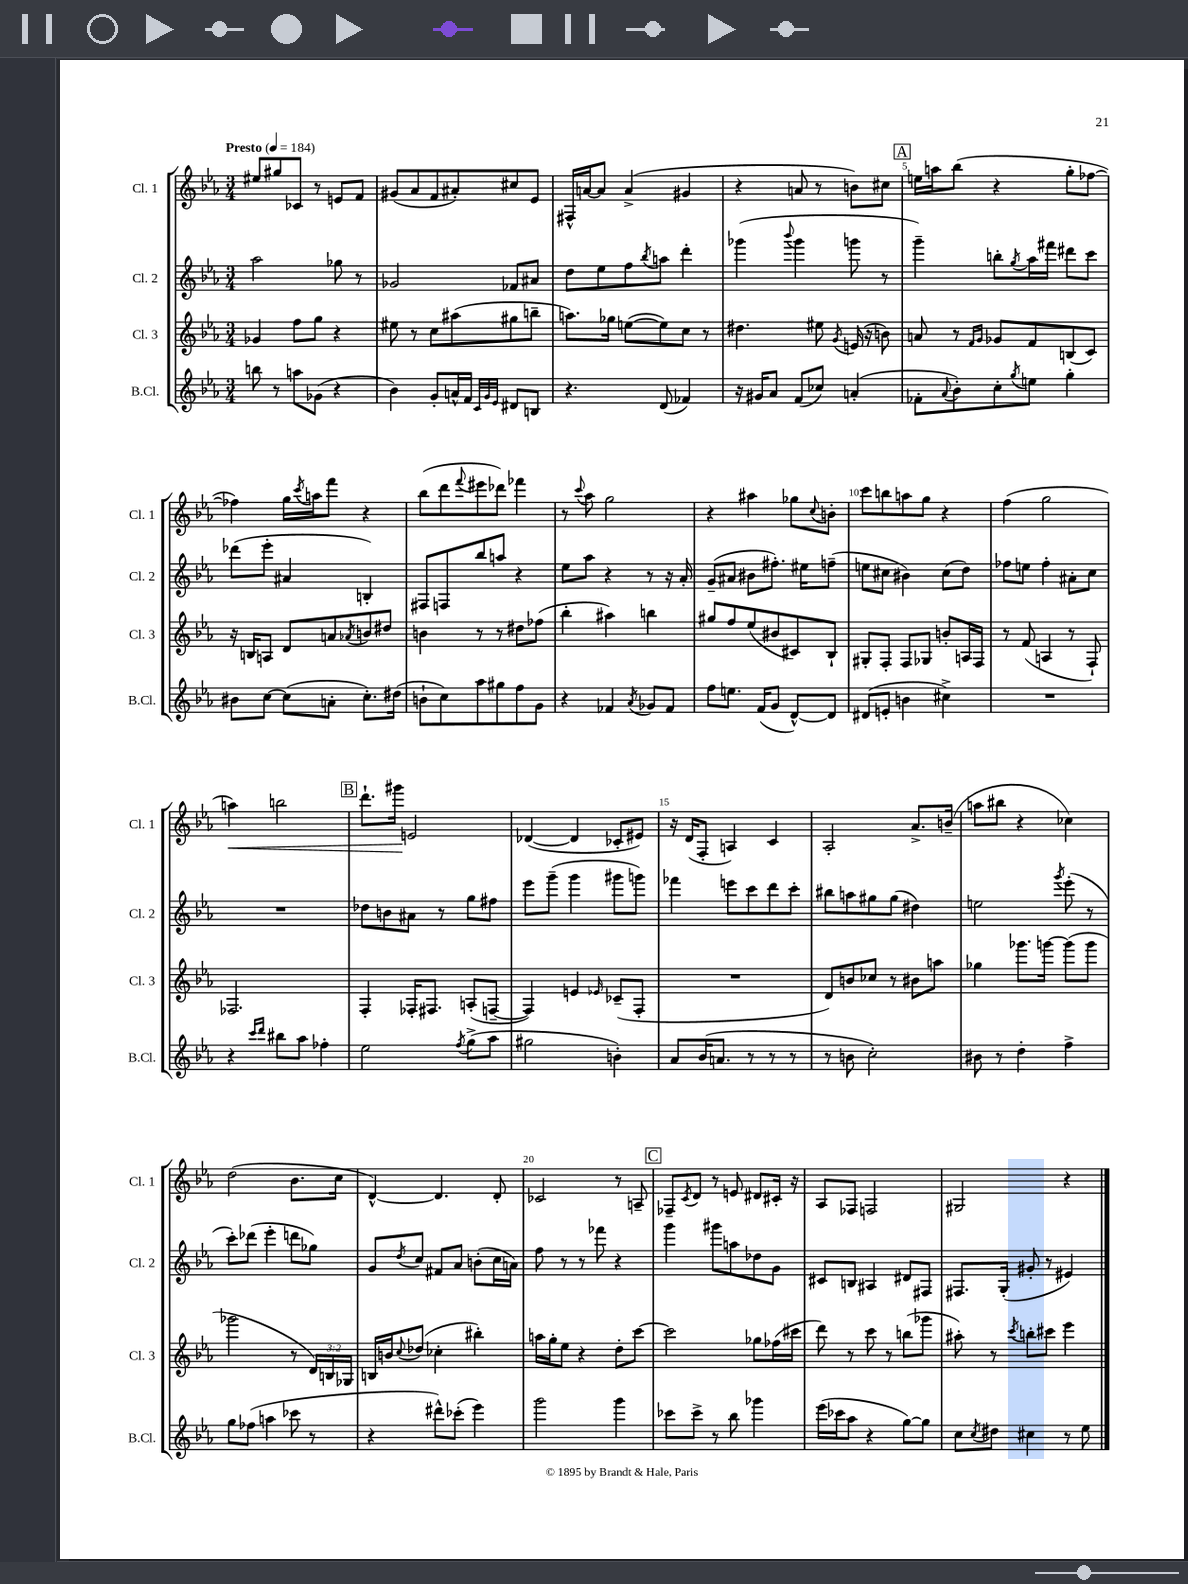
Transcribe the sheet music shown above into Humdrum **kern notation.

**kern	**kern	**kern	**kern
*staff4	*staff3	*staff2	*staff1
*clefG2	*clefG2	*clefG2	*clefG2
*k[b-e-a-]	*k[b-e-a-]	*k[b-e-a-]	*k[b-e-a-]
*M3/4	*M3/4	*M3/4	*M3/4
*MM184	*MM184	*MM184	*MM184
8bb	4g-	2aa-	8ee#
8r	.	.	8gg#
8aa	8ff	.	8c-
(8g-	8gg	.	8r
4r	4r	8gg-	8e
.	.	8r	8f
=	=	=	=
4b-)	8ee#	2g-	(8g#
.	8r	.	8a-
8g'	8cc	.	8f
16a^^	(8aa#	.	8a#')
16f	.	.	.
32qqc	.	.	.
32qqg	.	.	.
32qqe-	.	.	.
8d#	8gg#	8f-	8cc#
8B	8bb~	8a#	8e-
=	=	=	=
4.r	8.aa)	8dd	16F#^^
.	.	.	[16a
.	.	8ee-	8a]
.	16gg-	.	.
.	([8ee	8ff	(4a^
.	.	8qbb-	.
(8d	8ee])	8aa	.
4f-)	8cc	4ddd'	4g#
.	8r	.	.
=	=	=	=
16r	4.dd#	(4ggg-	4r
16g#	.	.	.
8a-	.	.	.
.	.	8qqbbb-	.
(8f	.	4ggg-	8a
8cc-)	8ee#	.	8r
.	8qg	.	.
(4a'	(16e	8ggg	8b)
.	16r	.	.
.	8b)	8r	8cc#
=	=	=	=
8f-'	8a	4ggg~)	16ee
.	.	.	16aa
8qqa-	.	.	.
8b-')	8r	.	(8bb-
.	16qqf	.	.
.	16qqg	.	.
8cc'	8g-	8bb'	4r
8qgg	.	8qgg	.
8ee	8f	16aa-	.
.	.	16fff#	.
4gg'	(8B	8ddd#	8gg'
.	8c)	8ccc	[8ff-
=	=	=	=
8b#	16r	(8ddd-	4ff-])
.	16B	.	.
[8cc	8A	8eee-'	.
(8cc]	8d	4a#	16gg
.	.	.	8qccc
.	.	.	16aa
8a'	8a	.	8fff
.	8qa-	.	.
8.cc')	8b	4B')	4r
.	8dd#	.	.
(16dd#	.	.	.
=	=	=	=
8b`	4b	8F#	(8bb-
8cc)	.	8F	8ddd
.	.	.	8qqfff
8aa-	8r	8bb-	8eee#
8gg#	8r	8aa	8ddd-)
8ff	8dd#	4r	4fff-
8g	(8ff-	.	.
=	=	=	=
4r	4bb-'	8ee-	8r
.	.	.	8qqccc
.	.	8aa-	8aa-
4f-	4aa#)	4r	2gg
8qa-	.	.	.
8g-	4bb	8r	.
8f-	.	16r	.
.	.	16a-'	.
=	=	=	=
8ff	8gg#	(8g~	4r
8.ee	8ff	8a#	.
.	(8ee-	8b#	4aa#
(16f	.	.	.
8g	8b#	8.ff#')	.
[8d^^)	8c#)	.	8gg-
.	.	16ee#	.
.	.	.	8qqcc
8d]	8B-`	(8ff~	8b'
=	=	=	=
(8d#	8G#'	8ee	8ccc
8e'	8F'	8cc#	8bb
4b	8F	4b#)	8aa
.	8G-	.	8gg
4cc#^)	8b'	(8cc#	4r
.	16A	8dd)	.
.	16F	.	.
=	=	=	=
2.r	8r	8ff-	(4ff
.	(8f	8ee	.
.	4A	4ff-'	2gg
.	8r	8a#'	.
.	8F`)	8cc	.
=	=	=	=
4r	2.F-	2.r	4aa)
16qqccc	.	.	.
16qqddd	.	.	.
8bb#	.	.	2bb
8aa-	.	.	.
4ff-'	.	.	.
=	=	=	=
2ee-	4F'	8dd-	8.ddd`
.	.	8b	.
.	.	.	16ggg#
.	16F-'	8a#	2e
.	8.F#	.	.
.	.	8r	.
8qff	.	.	.
(8gg^	(8A'	8gg	.
8aa-	[8F~	8ff#	.
=	=	=	=
2gg#	4F])	8eee-	([4d-
.	.	(8ggg~	.
.	4e	4ggg	4d-]
.	16qqe-	.	.
4b')	(8c-~	8ggg#	8c-'
.	8F'	8ggg)	8e#)
=	=	=	=
8a-	2.r	4fff-	16r
.	.	.	(16d
(16b-	.	.	8F'
8.a	.	.	.
.	.	8eee	4A)
8r	.	8ccc	.
8r	.	8ddd	4c
8r	.	8ccc'	.
=	=	=	=
8r	8d)	8bb#	2A-'
8b	8b	8aa	.
2cc')	8cc-	8gg#	.
.	8r	(8gg#	.
.	8b#	4dd#)	8.a-^
.	8aa	.	.
.	.	.	(16b~
=	=	=	=
8b#	4gg-	2ee	8aa
8r	.	.	8bb#
4dd'	8.ggg-	.	4r
.	[16ggg	.	.
.	.	8qggg	.
4ff^	(8ggg]	(8eee-'	4cc-)
.	8ggg	8r	.
=	=	=	=
8gg	2ggg-	8ccc')	(2dd
(8ff-	.	(8ddd-	.
4aa	.	4eee-'	.
8ccc-	8r	8ddd	8.b-
8r	24d)	8gg-)	.
.	24B	.	.
.	.	.	16cc
.	24G-	.	.
=	=	=	=
4r	16B	8g	[4d^^)
.	16b	.	.
.	8qqcc	8qdd	.
.	(8dd-	8cc	.
8ddd#^^)	4cc-'	8f#	4.d]
(8ccc-'	.	8a-	.
4eee-)	4bb#')	(8b'	.
.	.	16cc	8d'
.	.	16a)	.
=	=	=	=
2ggg	16aa	8ff	2c-
.	16gg'	.	.
.	8ee-	8r	.
.	4r	8r	.
.	.	8fff-	.
4ggg	8dd'	4r	8r
.	[8ccc	.	8A~
=	=	=	=
8ccc-	2ccc]	4ggg	8F-~
.	.	.	8qc
8ccc-^	.	.	8d
8r	.	8ggg#	8r
8bb-	.	8aa	8e
4ggg-	8gg-	8dd-	8d#
.	(16ff-	8g	16c#'
.	16ccc#	.	16r
=	=	=	=
(16eee-	8ddd)	8c#	8A-
16ccc-	.	.	.
8aa-	8r	8B	8F-
4r	8ccc	4A#	2F
.	8r	.	.
[8gg)	(8bb	8d#	.
8gg]	8ggg-	8F#	.
=	=	=	=
8cc	8aa#')	8.F#	2G#
8qcc	.	.	.
8dd#	8r	.	.
.	.	(16G'	.
.	8qccc	.	.
4cc#	8bb'	8g#'	.
.	8ccc#	8r	.
8r	4eee-	4e#)	4r
8ee-	.	.	.
==	==	==	==
*-	*-	*-	*-
